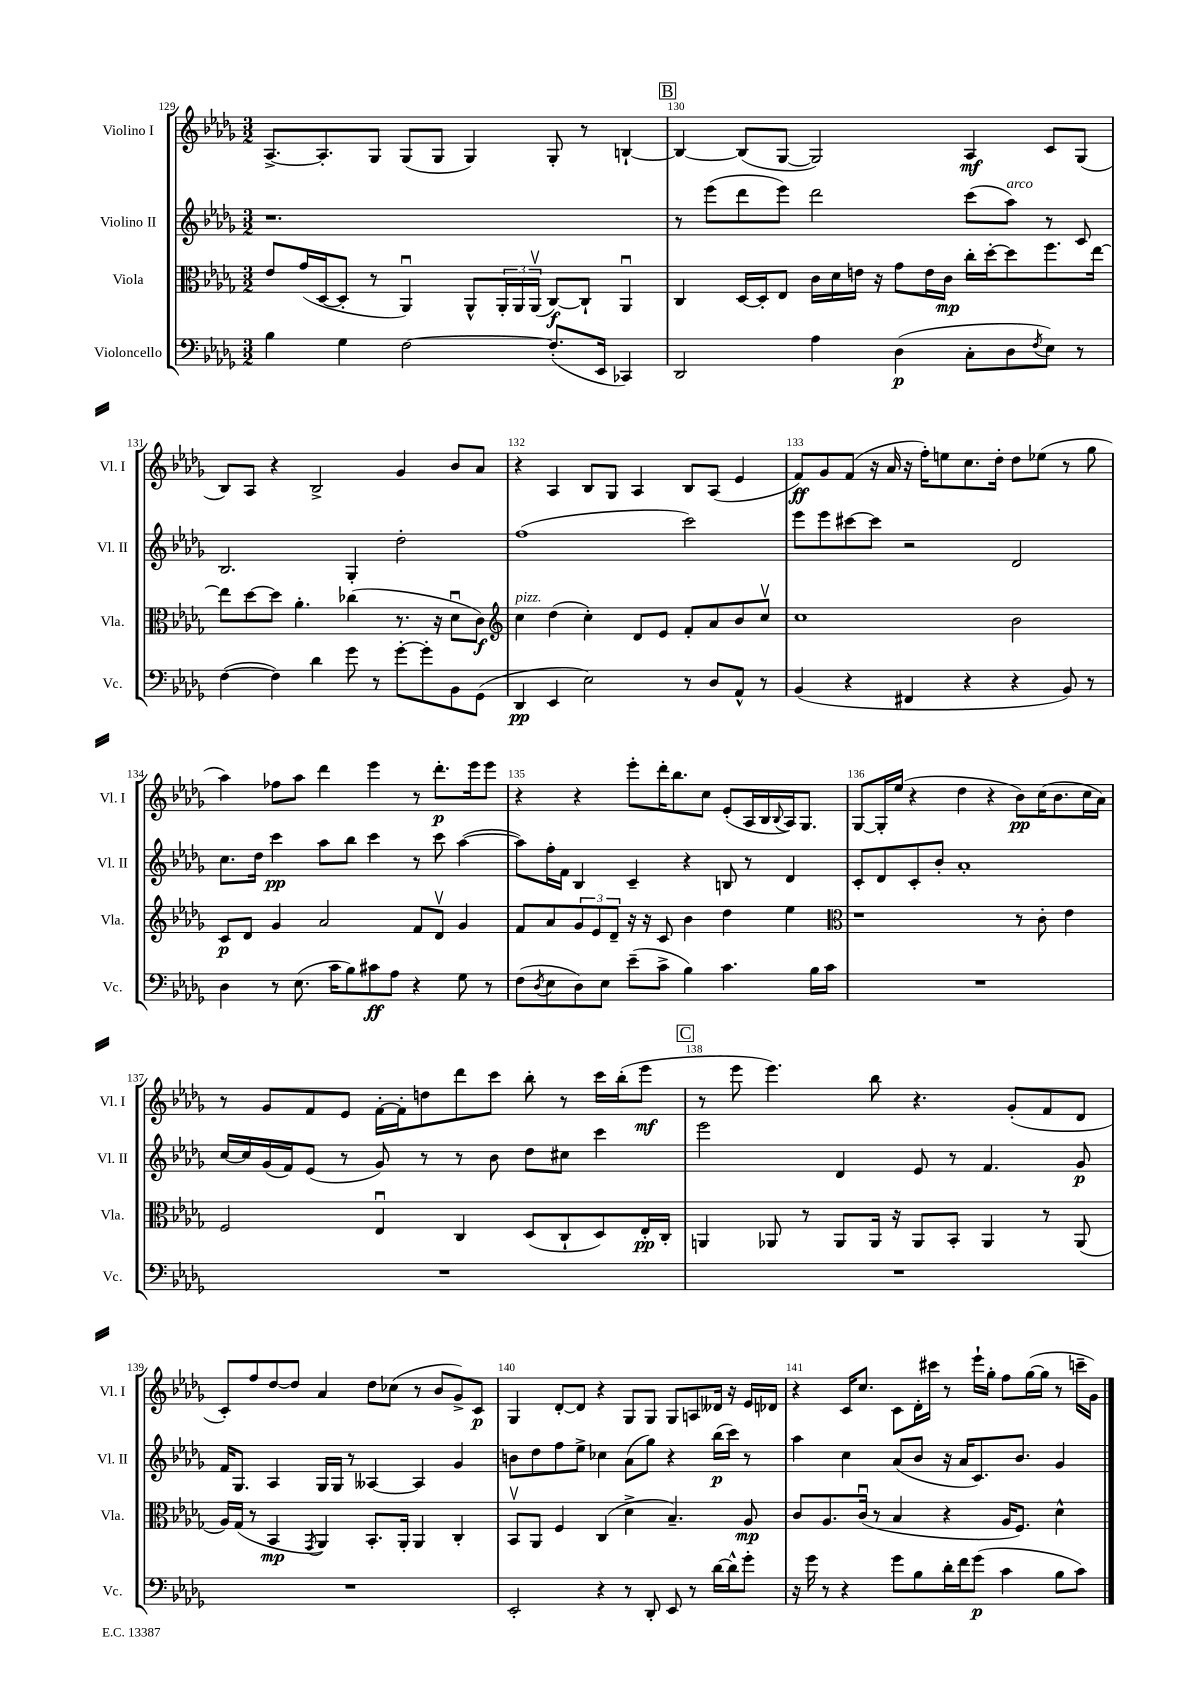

**kern	**dynam	**kern	**dynam	**kern	**dynam	**kern	**dynam
*part4	*part4	*part3	*part3	*part2	*part2	*part1	*part1
*staff4	*staff4	*staff3	*staff3	*staff2	*staff2	*staff1	*staff1
*I"Violoncello	*	*I"Viola	*	*I"Violino II	*	*I"Violino I	*
*I'Vc.	*	*I'Vla.	*	*I'Vl. II	*	*I'Vl. I	*
*clefF4	*	*clefC3	*	*clefG2	*	*clefG2	*
*k[b-e-a-d-g-]	*	*k[b-e-a-d-g-]	*	*k[b-e-a-d-g-]	*	*k[b-e-a-d-g-]	*
*M3/2	*	*M3/2	*	*M3/2	*	*M3/2	*
=129	=129	=129	=129	=129	=129	=129	=129
4B-\	.	8e-/L	.	1.r	.	[8.A-^/L	.
.	.	(16g-/L	.	.	.	.	.
.	.	[16D-/J	.	.	.	8.A-'/]	.
4G-\	.	8D-'/J]	.	.	.	.	.
.	.	8r	.	.	.	8G-/J	.
[2F\	.	4AA-u/)	.	.	.	(8G-/L	.
.	.	.	.	.	.	8G-/J	.
.	.	8AA-^^/L	.	.	.	4G-/)	.
.	.	24AA-'/L	.	.	.	.	.
.	.	24AA-/	.	.	.	.	.
.	.	(24AA-v/JJ	.	.	.	.	.
(8.F'/L]	.	[8C/L)	f	.	.	8G-'/	.
.	.	8C`/J]	.	.	.	8r	.
16EE-/Jk	.	.	.	.	.	.	.
4CC-X/)	.	4AA-u/	.	.	.	[4Bn`/	.
!!LO:REH:place=s1:t=B
=130	=130	=130	=130	=130	=130	=130	=130
2DD-/	.	4C/	.	8r	.	4B/_	.
.	.	.	.	(8eee-\L	.	.	.
.	.	[16D-/LL	.	8ddd-\	.	(8B/L]	.
.	.	16D-'/J]	.	.	.	.	.
.	.	8E-/J	.	8eee-\J)	.	[8G-/J	.
4A-\	.	16c\LL	.	2ddd-\	.	2G-/])	.
.	.	16d-\	.	.	.	.	.
.	.	16en\JJ	.	.	.	.	.
.	.	16r	.	.	.	.	.
(4D-\	p	8g-\L	.	.	.	.	.
.	.	16e\L	.	.	.	.	.
.	.	16c\JJ	mp	.	.	.	.
8C'\L	.	16cc'\LL	.	(8ccc\L	.	4A-/	mf
.	.	[16dd-'\J	.	.	.	.	.
!	!	!	!	!LO:TX:a:i:t=arco	!	!	!
8D-\	.	8dd-\]	.	8aa-\J)	.	.	.
8qF/	.	.	.	.	.	.	.
8E-\J)	.	8.ff\	.	8r	.	8c/L	.
8r	.	.	.	8c/	.	(8G-/J	.
.	.	[16ee-\Jk	.	.	.	.	.
!!LO:LB:g=z
=131	=131	=131	=131	=131	=131	=131	=131
([4F\	.	8ee-\L]	.	2.B-/	.	8B-/L)	.
.	.	[8dd-\	.	.	.	8A-/J	.
4F\])	.	8dd-\J]	.	.	.	4r	.
.	.	4.a-'\	.	.	.	.	.
4d-\	.	.	.	.	.	2B-^/	.
8g-\	.	(4cc-X\	.	4G-'/	.	.	.
8r	.	.	.	.	.	.	.
[8g-'\L	.	8.r	.	2dd-'\	.	4g-/	.
8g-'\]	.	.	.	.	.	.	.
.	.	16r	.	.	.	.	.
8BB-\	.	8d-u\L	.	.	.	8b-/L	.
(8GG-\J	.	8c\J)	f	.	.	8a-/J	.
=132	=132	=132	=132	=132	=132	=132	=132
*	*	*clefG2	*	*	*	*	*
!	!	!LO:TX:a:i:t=pizz.	!	!	!	!	!
4DD-/	pp	4cc\	.	(1ff	.	4r	.
4EE-/	.	(4dd-\	.	.	.	4A-/	.
2E-\)	.	4cc'\)	.	.	.	8B-/L	.
.	.	.	.	.	.	8G-/J	.
.	.	8d-/L	.	.	.	4A-/	.
.	.	8e-/J	.	.	.	.	.
8r	.	8f'/L	.	2ccc\)	.	8B-/L	.
8D-/L	.	8a-/	.	.	.	(8A-/J	.
8AA-^^/J	.	8b-/	.	.	.	4e-/	.
8r	.	8ccv/J	.	.	.	.	.
=133	=133	=133	=133	=133	=133	=133	=133
(4BB-/	.	1cc	.	8eee-\L	.	8f/L)	ff
.	.	.	.	8eee-\	.	8g-/	.
4r	.	.	.	[8ccc#X\	.	(8f/J	.
.	.	.	.	8ccc#\J]	.	16r	.
.	.	.	.	.	.	16a-/	.
4FF#X/	.	.	.	2r	.	16r	.
.	.	.	.	.	.	16ff'\KL)	.
.	.	.	.	.	.	8een\	.
4r	.	.	.	.	.	8.cc\	.
.	.	.	.	.	.	16dd-'\Jk	.
4r	.	2b-\	.	2d-/	.	8dd-\L	.
.	.	.	.	.	.	(8ee-X\J	.
8BB-/)	.	.	.	.	.	8r	.
8r	.	.	.	.	.	8gg-\	.
!!LO:LB:g=z
=134	=134	=134	=134	=134	=134	=134	=134
4D-\	.	8c/L	p	8.cc\L	.	4aa-\)	.
.	.	8d-/J	.	.	.	.	.
.	.	.	.	16dd-\Jk	.	.	.
8r	.	4g-/	.	4ccc\	pp	8ff-X\L	.
(8.E-\	.	.	.	.	.	8aa-\J	.
.	.	2a-/	.	8aa-\L	.	4ddd-\	.
16c\KL	.	.	.	.	.	.	.
8B-\)	.	.	.	8bb-\J	.	.	.
8c#X\	ff	.	.	4ccc\	.	4eee-\	.
8A-\J	.	.	.	.	.	.	.
4r	.	8f/L	.	8r	.	8r	.
.	.	8d-v/J	.	8ccc\	.	8.ddd-'\L	p
8G-\	.	4g-/	.	([4aa-\	.	.	.
.	.	.	.	.	.	16eee-\k	.
8r	.	.	.	.	.	8eee-\J	.
=135	=135	=135	=135	=135	=135	=135	=135
(8F\L	.	8f/L	.	8aa-\L])	.	4r	.
8qD-/	.	.	.	.	.	.	.
8E-\	.	8a-/	.	16ff'\L	.	.	.
.	.	.	.	16f\JJ	.	.	.
8D-\)	.	12g-/	.	4B-/	.	4r	.
.	.	12e-/	.	.	.	.	.
8E-\J	.	.	.	.	.	.	.
.	.	12d-~/J	.	.	.	.	.
(8e-~\L	.	16r	.	4c~/	.	8eee-'\L	.
.	.	16r	.	.	.	.	.
8c^\J	.	8c/	.	.	.	16ddd-'\K	.
.	.	.	.	.	.	8.bb-\	.
4B-\)	.	4b-\	.	4r	.	.	.
.	.	.	.	.	.	8cc\J	.
4.c\	.	4dd-\	.	8Bn/	.	(8e-'/L	.
.	.	.	.	8r	.	16A-/L	.
.	.	.	.	.	.	16B-/	.
.	.	.	.	.	.	8qqB-/	.
.	.	4ee-\	.	4d-/	.	16A-/J)	.
.	.	.	.	.	.	8.G-/J	.
16B-\LL	.	.	.	.	.	.	.
16c\JJ	.	.	.	.	.	.	.
=136	=136	=136	=136	=136	=136	=136	=136
*	*	*clefC3	*	*	*	*	*
1.r	.	1r	.	8c'/L	.	[8G-/L	.
.	.	.	.	8d-/	.	16G-'/L]	.
.	.	.	.	.	.	(16ee-/JJ	.
.	.	.	.	8c'/	.	4r	.
.	.	.	.	8b-'/J	.	.	.
.	.	.	.	1a-'	.	4dd-\	.
.	.	.	.	.	.	4r	.
.	.	8r	.	.	.	8b-\L)	pp
.	.	8c'\	.	.	.	(16cc\K	.
.	.	.	.	.	.	8.b-\	.
.	.	4e-\	.	.	.	.	.
.	.	.	.	.	.	16cc\L	.
.	.	.	.	.	.	16a-\JJ)	.
!!LO:LB:g=z
=137	=137	=137	=137	=137	=137	=137	=137
1.r	.	2F/	.	[16cc/LL	.	8r	.
.	.	.	.	16cc/]	.	.	.
.	.	.	.	(16g-/	.	8g-/L	.
.	.	.	.	16f/J)	.	.	.
.	.	.	.	(8e-/J	.	8f/	.
.	.	.	.	8r	.	8e-/J	.
.	.	4E-u/	.	8g-/)	.	[16f'\LL	.
.	.	.	.	.	.	16f'\J]	.
.	.	.	.	8r	.	8ddn\	.
.	.	4C/	.	8r	.	8ddd-\	.
.	.	.	.	8b-\	.	8ccc\J	.
.	.	(8D-/L	.	8dd-\L	.	8bb-'\	.
.	.	8C`/	.	8cc#X\J	.	8r	.
.	.	8D-/)	.	4ccc\	.	16ccc\LL	.
.	.	.	.	.	.	(16bb-'\J	.
.	.	16E-'/L	pp	.	.	8eee-\J	mf
.	.	16C'/JJ	.	.	.	.	.
!!LO:REH:place=s1:t=C
=138	=138	=138	=138	=138	=138	=138	=138
1.r	.	4AAn/	.	2eee-\	.	8r	.
.	.	.	.	.	.	8eee-\	.
.	.	8AA-X/	.	.	.	4.eee-\)	.
.	.	8r	.	.	.	.	.
.	.	8AA-/L	.	4d-/	.	.	.
.	.	16AA-/Jk	.	.	.	8bb-\	.
.	.	16r	.	.	.	.	.
.	.	8AA-/L	.	8e-/	.	4.r	.
.	.	8BB-'/J	.	8r	.	.	.
.	.	4AA-/	.	4.f/	.	.	.
.	.	.	.	.	.	(8g-'/L	.
.	.	8r	.	.	.	8f/	.
.	.	(8AA-/	.	8g-/	p	8d-/J	.
!!LO:LB:g=z
=139	=139	=139	=139	=139	=139	=139	=139
1.r	.	16A-/LL)	.	16f/KL	.	8c'/L)	.
.	.	(16G-/JJ	.	8.G-/J	.	.	.
.	.	8r	.	.	.	8ff/	.
.	.	4BB-/	mp	4A-/	.	[8dd-/	.
.	.	.	.	.	.	8dd-/J]	.
.	.	8qGG-/	.	.	.	.	.
.	.	4AA-/)	.	16G-/LL	.	4a-/	.
.	.	.	.	16G-/JJ	.	.	.
.	.	.	.	8r	.	.	.
.	.	8.BB-'/L	.	[4A--X/	.	8dd-\L	.
.	.	.	.	.	.	(8cc-X\J	.
.	.	16AA-'/Jk	.	.	.	.	.
.	.	4AA-/	.	4A--/]	.	8r	.
.	.	.	.	.	.	8b-/L	.
.	.	4C'/	.	4g-/	.	8g-^/)	.
.	.	.	.	.	.	8c/J	p
=140	=140	=140	=140	=140	=140	=140	=140
2EE-'/	.	8BB-v/L	.	8bn\L	.	4G-/	.
.	.	8AA-/J	.	8dd-\	.	.	.
.	.	4F/	.	8ff\	.	[8d-'/L	.
.	.	.	.	8ee-^\J	.	8d-/J]	.
4r	.	(4C/	.	4cc-X\	.	4r	.
8r	.	4d-^\	.	(8a-\L	.	8G-/L	.
8DD-'/	.	.	.	8gg-\J)	.	8G-/J	.
8EE-/	.	4.B-~/)	.	4r	.	8G-/L	.
8r	.	.	.	.	.	8An/	.
[16d-\LL	.	.	.	(16bb-\LL	p	16d--X/Jk	.
16d-^^\J]	.	.	.	16ccc\JJ)	.	16r	.
8g-'\J	.	8A-/	mp	8r	.	16e-/LL	.
.	.	.	.	.	.	16d-X/JJ	.
=141	=141	=141	=141	=141	=141	=141	=141
16r	.	8c/L	.	4aa-\	.	4r	.
16g-\	.	.	.	.	.	.	.
8r	.	8.A-/	.	.	.	.	.
4r	.	.	.	4cc\	.	16c/KL	.
.	.	(16cu/Jk	.	.	.	8.cc/J	.
.	.	8r	.	.	.	.	.
8g-\L	.	4B-/	.	(8a-/L	.	8c\L	.
8B-\	.	.	.	8b-/J	.	16d-'\L	.
.	.	.	.	.	.	16ccc#X\JJ	.
16d-'\L	.	4r	.	16r	.	8r	.
16f\J	.	.	.	16a-/KL	.	.	.
(8g-\J	p	.	.	8.c/)	.	16eee-`\LL	.
.	.	.	.	.	.	16gg-'\JJ	.
4c\	.	16A-/KL	.	.	.	8ff\L	.
.	.	8.F/J)	.	8.b-/J	.	.	.
.	.	.	.	.	.	([16gg-\L	.
.	.	.	.	.	.	16gg-\JJ]	.
8B-\L	.	4d-^^\	.	4g-/	.	8r	.
8c\J)	.	.	.	.	.	16cccn~\LL	.
.	.	.	.	.	.	16g-\JJ)	.
==	==	==	==	==	==	==	==
*-	*-	*-	*-	*-	*-	*-	*-
